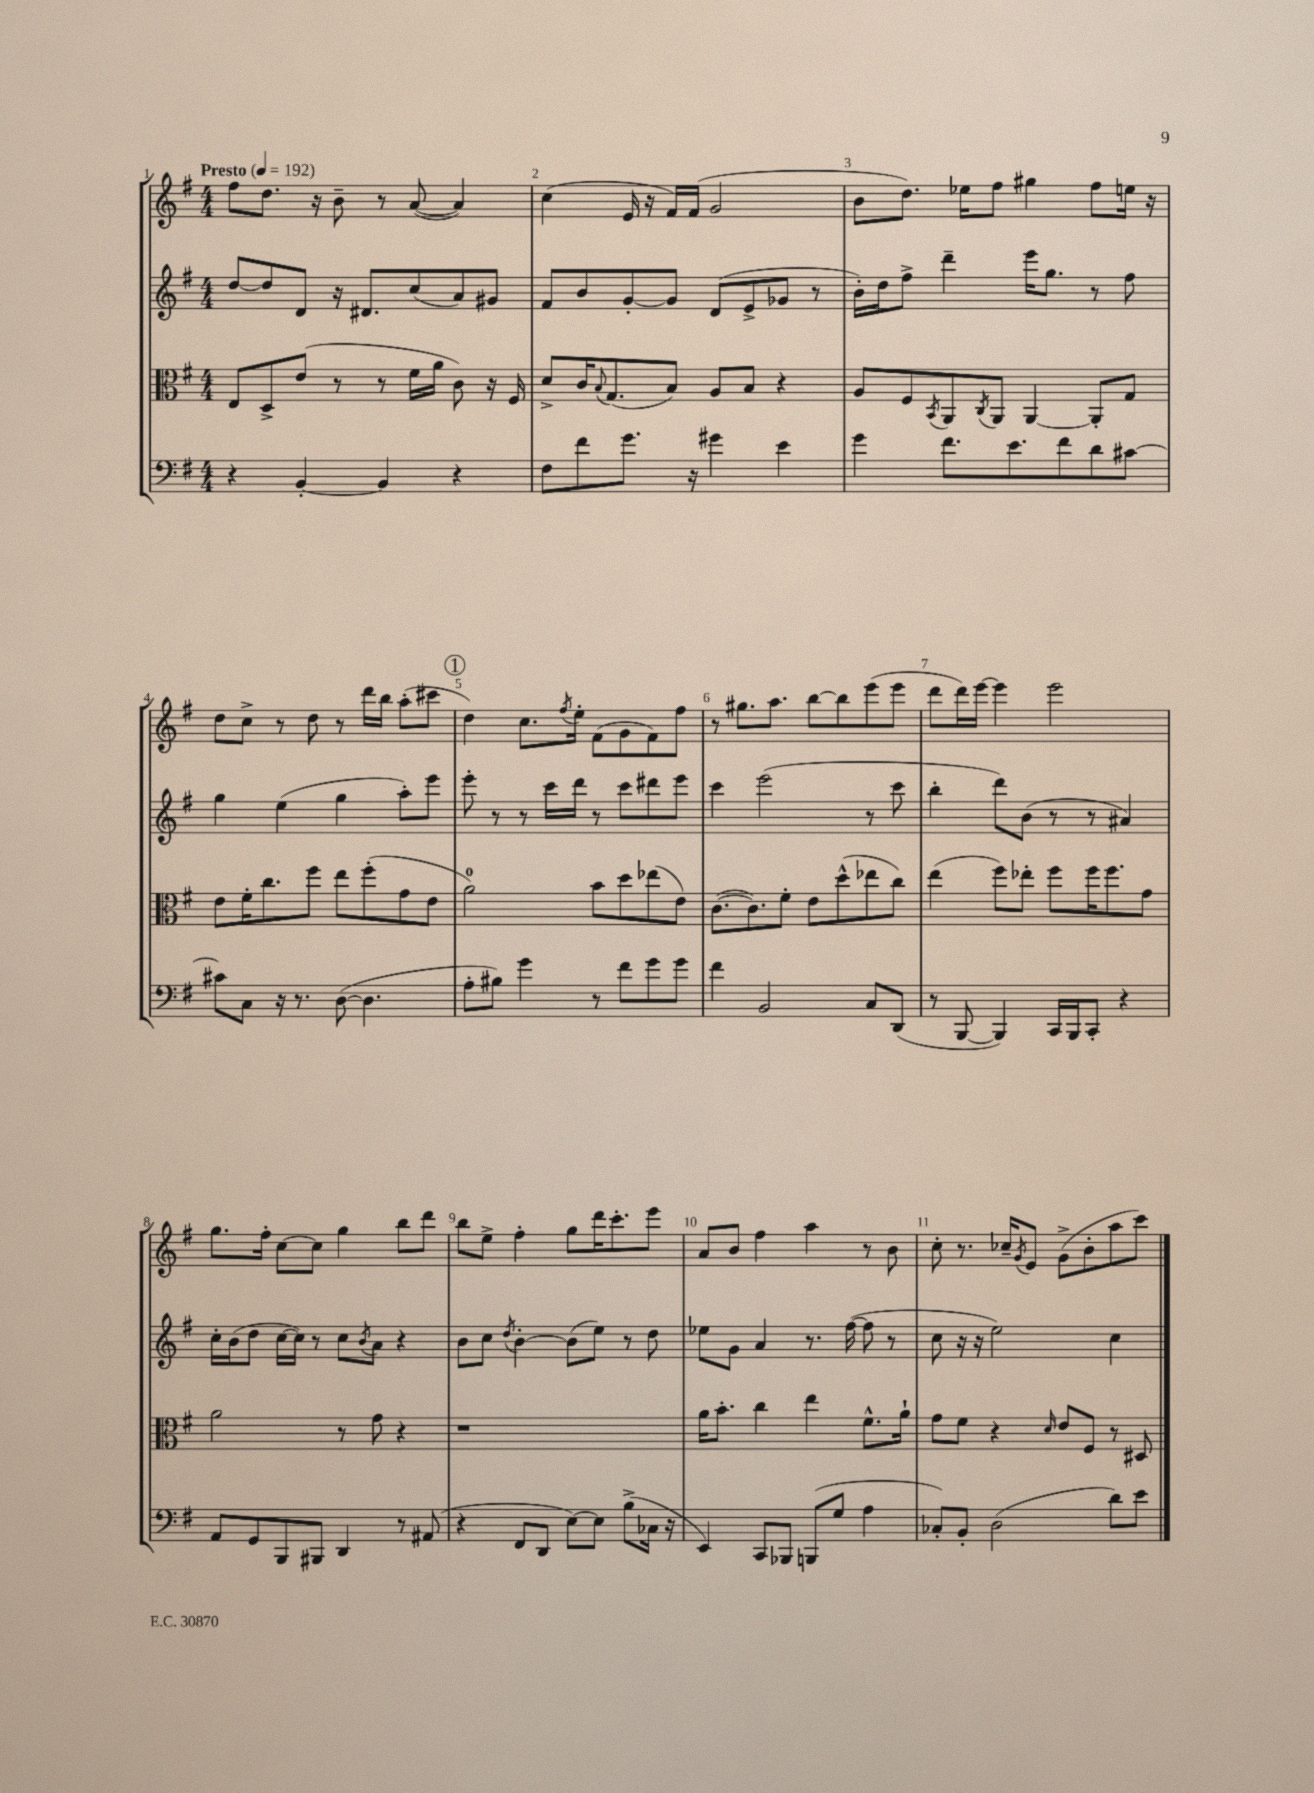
<<
\new StaffGroup <<
\new Staff = "s0" {
    \clef treble \key g \major \numericTimeSignature \time 4/4 \tempo "Presto" 4 = 192
    fis''8 d''8. r16 b'8-- r8 a'8~( a'4) |
    c''4( e'16 r16 fis'16) fis'16( g'2 |
    b'8 d''8.) ees''16 fis''8 gis''4 fis''8 e''16 r16 |
    d''8 c''8-> r8 d''8 r8 d'''16 b''16 a''8-.( cis'''8 |
    \mark \markup { \circle "1" } d''4) c''8. \acciaccatura { fis''8 } e''16-. fis'8( g'8 fis'8) fis''8 |
    r8 gis''8. a''8. b''8~ b''8 e'''8( e'''8 |
    d'''8 d'''16) e'''16~ e'''4 e'''2 |
    g''8. fis''16-. c''8~ c''8 g''4 b''8 d'''8 |
    b''8 e''8-> fis''4-. g''8 d'''16 c'''8.-. e'''8 |
    a'8 b'8 fis''4 a''4 r8 b'8 |
    c''8-. r8. ces''16-- \acciaccatura { g'8 } e'8 g'8->( b'8-. a''8 c'''8) \bar "|." |
}
\new Staff = "s1" {
    \clef treble \key g \major \numericTimeSignature \time 4/4
    d''8~ d''8 d'8 r16 dis'8. c''8( a'8) gis'8 |
    fis'8 b'8 g'8~-. g'8 d'8( e'8-> ges'8 r8 |
    b'16-.) d''16 fis''8-> d'''4-- e'''16 g''8. r8 fis''8 |
    g''4 e''4( g''4 a''8-.) e'''8 |
    \mark \markup { \circle "1" } e'''8-. r8 r8 c'''16 d'''16 r8 c'''8 dis'''8 e'''8 |
    c'''4 e'''2( r8 c'''8 |
    b''4-. d'''8) b'8( r8 r8 ais'4) |
    c''16-. b'16( d''8 c''16~ c''16) r8 c''8 \acciaccatura { b'8 } a'8 r4 |
    b'8 c''8 \acciaccatura { d''8 } b'4~-. b'8( e''8) r8 d''8 |
    ees''8 g'8 a'4 r8. fis''16~( fis''8 r8 |
    c''8 r16 r16 e''2) c''4 \bar "|." |
}
\new Staff = "s2" {
    \clef alto \key g \major \numericTimeSignature \time 4/4
    e8 d8-> e'8( r8 r8 fis'16 a'16 c'8) r16 fis16 |
    d'8-> c'16 \appoggiatura { b8 } g8.( b8) a8 b8 r4 |
    a8 fis8 \acciaccatura { b,8 } a,8 \acciaccatura { c8 } a,8 a,4~ a,8-. g8 |
    e'8 fis'16-. c''8. fis''8 e''8 fis''8-.( g'8 e'8 |
    \mark \markup { \circle "1" } a'2-0) b'8 d''8 ees''8( e'8) |
    c'8.~( c'8.) fis'8-. e'8 d''8-^( ees''8 c''8) |
    e''4( fis''8) ees''8-. fis''8 fis''16 fis''8. g'8 |
    a'2 r8 g'8 r4 |
    r1 |
    a'16 b'8.-. c''4 e''4 fis'8.-^ a'16-! |
    g'8 fis'8 r4 \grace { d'16 } e'8 fis8 r8 dis8 \bar "|." |
}
\new Staff = "s3" {
    \clef bass \key g \major \numericTimeSignature \time 4/4
    r4 b,4~-. b,4 r4 |
    fis8 fis'8 g'8. r16 gis'4 e'4 |
    g'4 fis'8. e'8. fis'8 d'8 cis'8~ |
    cis'8 c8 r16 r8. d8~( d4. |
    \mark \markup { \circle "1" } a8-. bis8) g'4 r8 fis'8 g'8 g'8 |
    fis'4 b,2 c8 d,8( |
    r8 b,,8~ b,,4) c,16 b,,16 c,8-. r4 |
    a,8 g,8 b,,8 bis,,8 d,4 r8 ais,8( |
    r4 fis,8 d,8 e8~) e8 b8->( ces16 r16 |
    e,4) c,8 bes,,8 b,,8( g8 a4 |
    ces8-.) b,8-. d2( d'8) e'8 \bar "|." |
}
>>
>>
\layout { \context { \Score \override BarNumber.break-visibility = ##(#f #t #t) barNumberVisibility = #all-bar-numbers-visible } }
